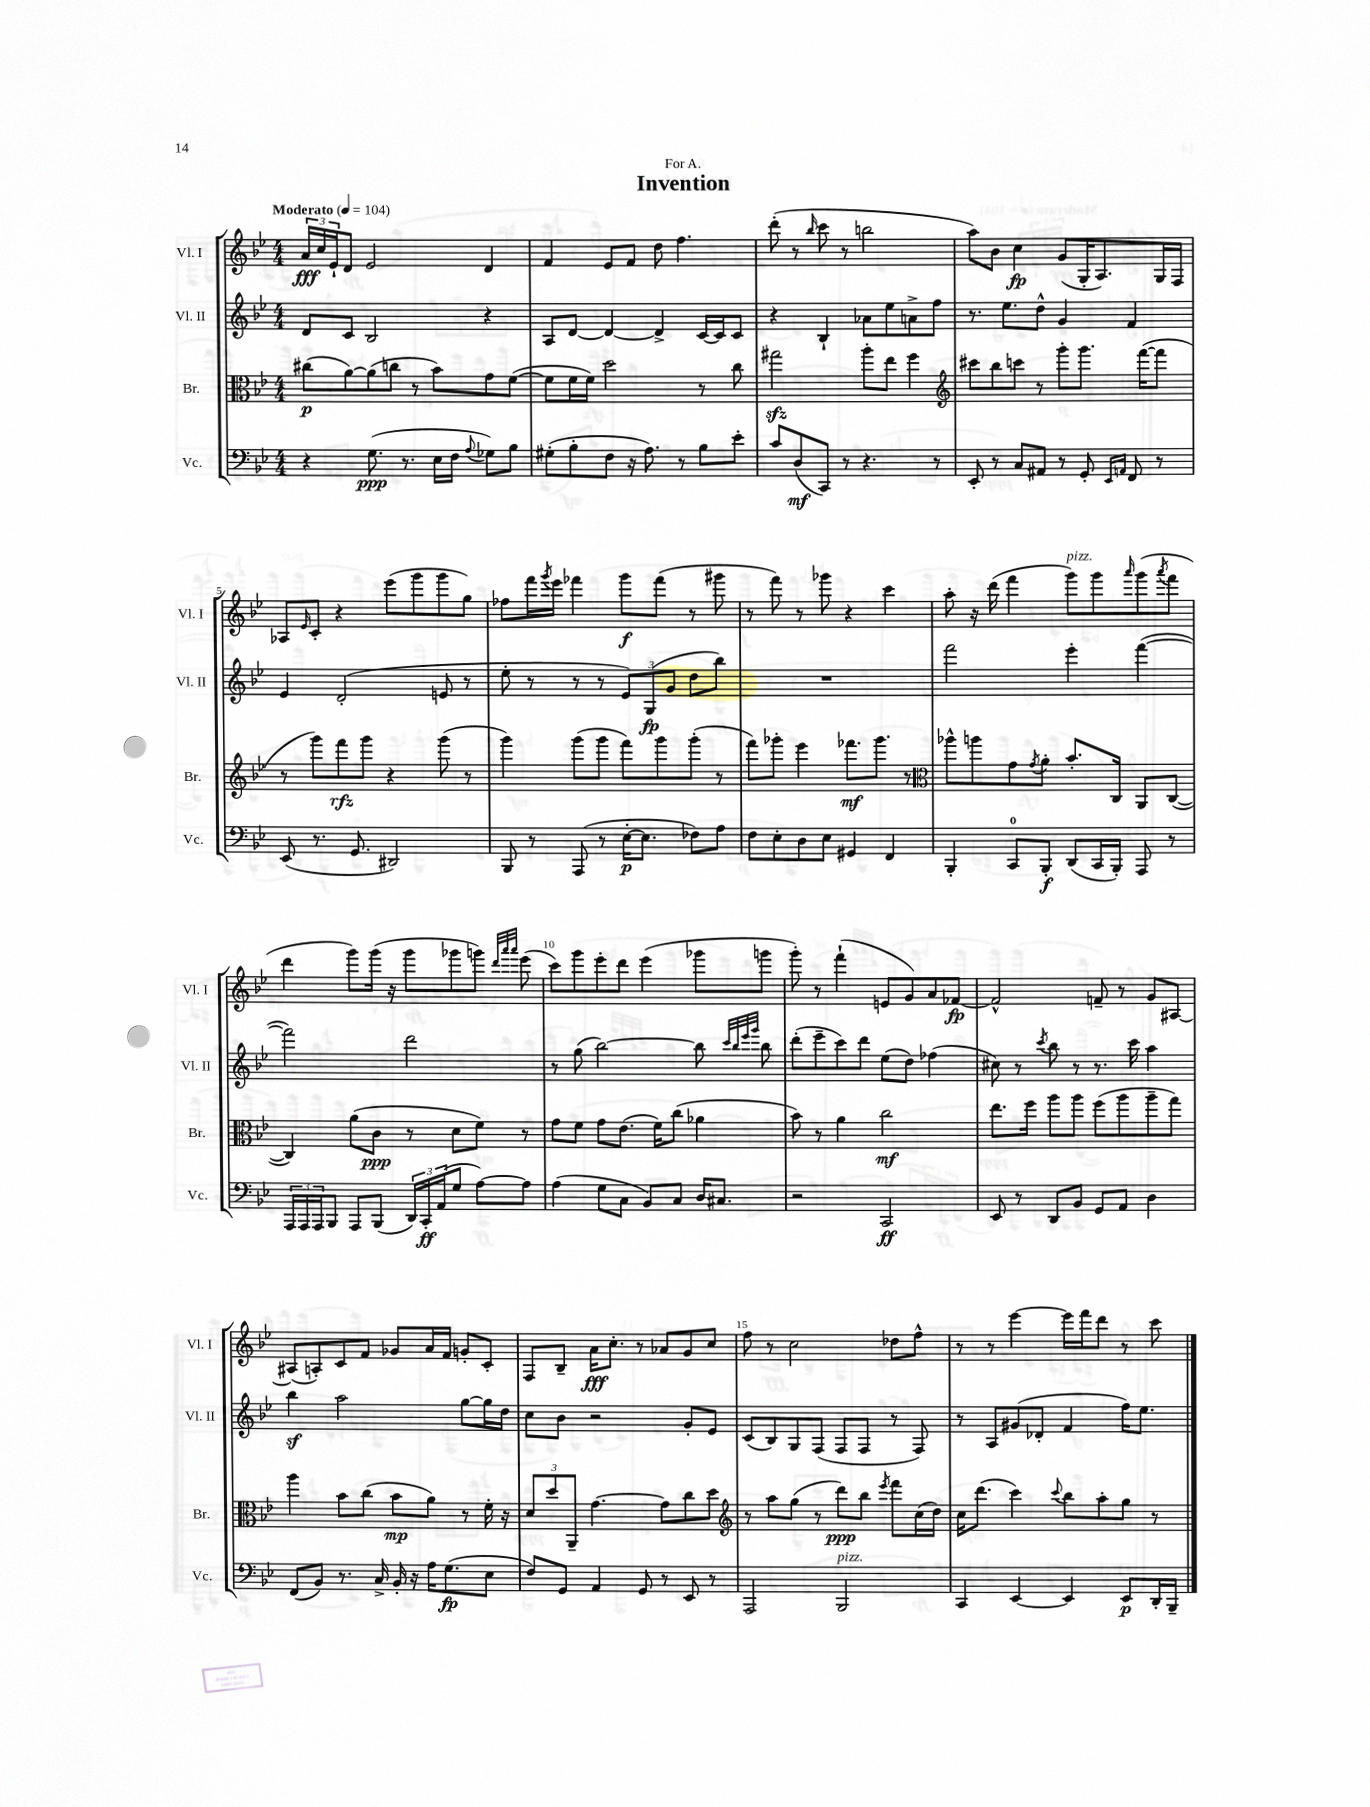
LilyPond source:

\header { title = "Invention" dedication = "For A." }
<<
\new StaffGroup <<
\new Staff = "s0" \with { instrumentName = "Vl. I" shortInstrumentName = "Vl. I" } {
    \clef treble \key bes \major \numericTimeSignature \time 4/4 \tempo "Moderato" 4 = 104
    \tuplet 3/2 { a'16\fff c''16 ees'16-! } d'8 ees'2 d'4 |
    f'4 ees'8 f'8 d''8 f''4. |
    d'''8-.( r8 \grace { bes''16 } c'''8 r8 b''2 |
    a''8) bes'8 c''4\fp g'8( g16-. a8.) g16 f16 |
    aes8 \grace { ees'16 } c'8-. r4 ees'''8( g'''8 g'''8 g''8) |
    fes''8 f'''16 \acciaccatura { g'''8 } ees'''16 fes'''4 g'''8\f fes'''8( r8 gis'''8 |
    r8 f'''8) r8 ges'''8 r4 c'''4 |
    a''8-. r16 d'''16( f'''4 g'''8^\markup { \italic "pizz." }) g'''8 \grace { a'''16 } g'''8( \acciaccatura { a'''8 } f'''8 |
    d'''4 g'''8) g'''16( r16 g'''8 ges'''8 g'''8) \grace { d'''32 a'''32 a'''32 } ees'''8( |
    c'''8) g'''8 ees'''8-. d'''8 ees'''4( ges'''8 g'''8 |
    g'''8-.) r8 f'''4-!( e'8 g'8) a'8 fes'8~\fp |
    fes'2-^ f'8-- r8 g'8 ais8~ |
    ais8( a8-.) c'8 f'8 ges'8 a'16 f'16 g'8-. c'8-. |
    f8 bes8-- a'16\fff c''8.-. r8 aes'8 g'8 c''8 |
    f''8 r8 c''2 des''8 f''8-^ |
    r8 r8 ees'''4~ ees'''16 f'''16 d'''8 r8 c'''8 \bar "|." |
}
\new Staff = "s1" \with { instrumentName = "Vl. II" shortInstrumentName = "Vl. II" } {
    \clef treble \key bes \major \numericTimeSignature \time 4/4
    d'8 c'8 bes2 r4 |
    a8 d'8~ d'4~ d'4-> c'16~ c'16 c'8 |
    r4 bes4-! aes'8 ees''8 a'8-> f''8 |
    r8. ees''8. d''8-^ g'4 f'4 |
    ees'4 d'2-.( e'8 r8 |
    ees''8-. r8 r8 r8 \tuplet 3/2 { ees'8) g8\fp( g'8 } d''8 bes''8) |
    R1 |
    f'''2 ees'''4-. f'''4~( |
    f'''2) d'''2 |
    r8 g''8( bes''2~) bes''8 \grace { c'''32 bes''32 ees'''32 g'''32 } bes''8 |
    d'''8-.( ees'''8-- c'''8) d'''8 ees''8( d''8) fes''4( |
    cis''8) r8 \acciaccatura { c'''8 } bes''8 r8 r8. c'''16 a''4 |
    bes''4\sf a''2 g''8~ g''16 d''16 |
    c''8 bes'8 r2 g'8-. ees'8 |
    c'8( bes8) g8 f8( f8 f8 r8 f8) |
    r8 a8 gis'8( des'8-. f'4 f''16) ees''8. \bar "|." |
}
\new Staff = "s2" \with { instrumentName = "Br." shortInstrumentName = "Br." } {
    \clef alto \key bes \major \numericTimeSignature \time 4/4
    cis''8\p( a'8~) a'8( c''8 r8 bes'8) g'8 f'8~( |
    f'8 f'16 f'16) d''2 r8 c''8 |
    gis''2\sfz a''8-. ees''8 f''4 |
    \clef treble cis'''8 bes''8 c'''8 r8 g'''8-. g'''8. f'''16~( f'''8 |
    r8 g'''8) f'''8\rfz g'''8 r4 g'''8( r8 |
    g'''4) g'''8( g'''8 f'''8) g'''8 g'''8-.( r8 |
    f'''8) ges'''8-. ees'''4 fes'''8.\mf ges'''8. r8 |
    \clef alto aes''8-^ a''8 g'8 \acciaccatura { g'8 } a'8-. bes'8.-. c16 a,8 c8~( |
    c4) a'8( c'8\ppp r8 d'8 f'8) r8 |
    g'8 f'8 g'8 ees'8.( f'16) c''8( aes'4 |
    bes'8) r8 a'4 c''2\mf |
    ees''8. f''16 a''8 a''8 f''8( a''8 a''8-- g''8) |
    a''4 bes'8 c''8( bes'8\mp a'8) r8 f'16-. r16 |
    \tuplet 3/2 { d'8 d''8 a,8-- } g'4.~ g'8 c''8 d''8 |
    \clef treble r8 a''8 g''8( r8 d'''8\ppp) bes''8 \acciaccatura { ees'''8 } f'''8 c''16( d''16) |
    c''16 d'''8.( c'''4) \appoggiatura { c'''8 } bes''8 a''8-. g''8 r8 \bar "|." |
}
\new Staff = "s3" \with { instrumentName = "Vc." shortInstrumentName = "Vc." } {
    \clef bass \key bes \major \numericTimeSignature \time 4/4
    r4 g8.\ppp( r8. ees16 f16 \appoggiatura { a8 } ges8) bes8 |
    gis8-.( bes8-. f8 r16 a8.) r8 bes8 ees'8-. |
    c'8 d8\mf( c,8) r8 r4. r8 |
    ees,8-. r8 c8 ais,8 r8 g,8-. \grace { ees,16 a,16 } f,8 r8 |
    ees,8( r8. g,8. dis,2) |
    bes,,8 r8 a,,8( r8 ees16~-.\p ees8. fes8) a8 |
    f8 ees8-. d8 ees8 gis,4 f,4 |
    bes,,4-. c,8-0 bes,,8-.\f d,8( c,16 bes,,16-.) a,,8 r8 |
    \tuplet 3/2 { a,,16 a,,16 a,,16 } bes,,8 a,,8 bes,,8( \tuplet 3/2 { d,16) c,16-.\ff a,16( } g8 a8~) a8 |
    a4( g8 c8 bes,8) c8 d16 cis8. |
    r2 c,2\ff |
    ees,8 r8 d,8 bes,8 g,8 a,8 d4 |
    f,8( bes,8) r8. c16-> bes,16-. r16 a16 g8.\fp( ees8 |
    f8) g,8 a,4 g,8 r8 ees,8 r8 |
    a,,2 bes,,2^\markup { \italic "pizz." } |
    c,4 ees,4~ ees,4 ees,8\p d,16-. bes,,16-- \bar "|." |
}
>>
>>
\layout { \context { \Score \override BarNumber.break-visibility = ##(#f #t #t) barNumberVisibility = #(every-nth-bar-number-visible 5) } }
